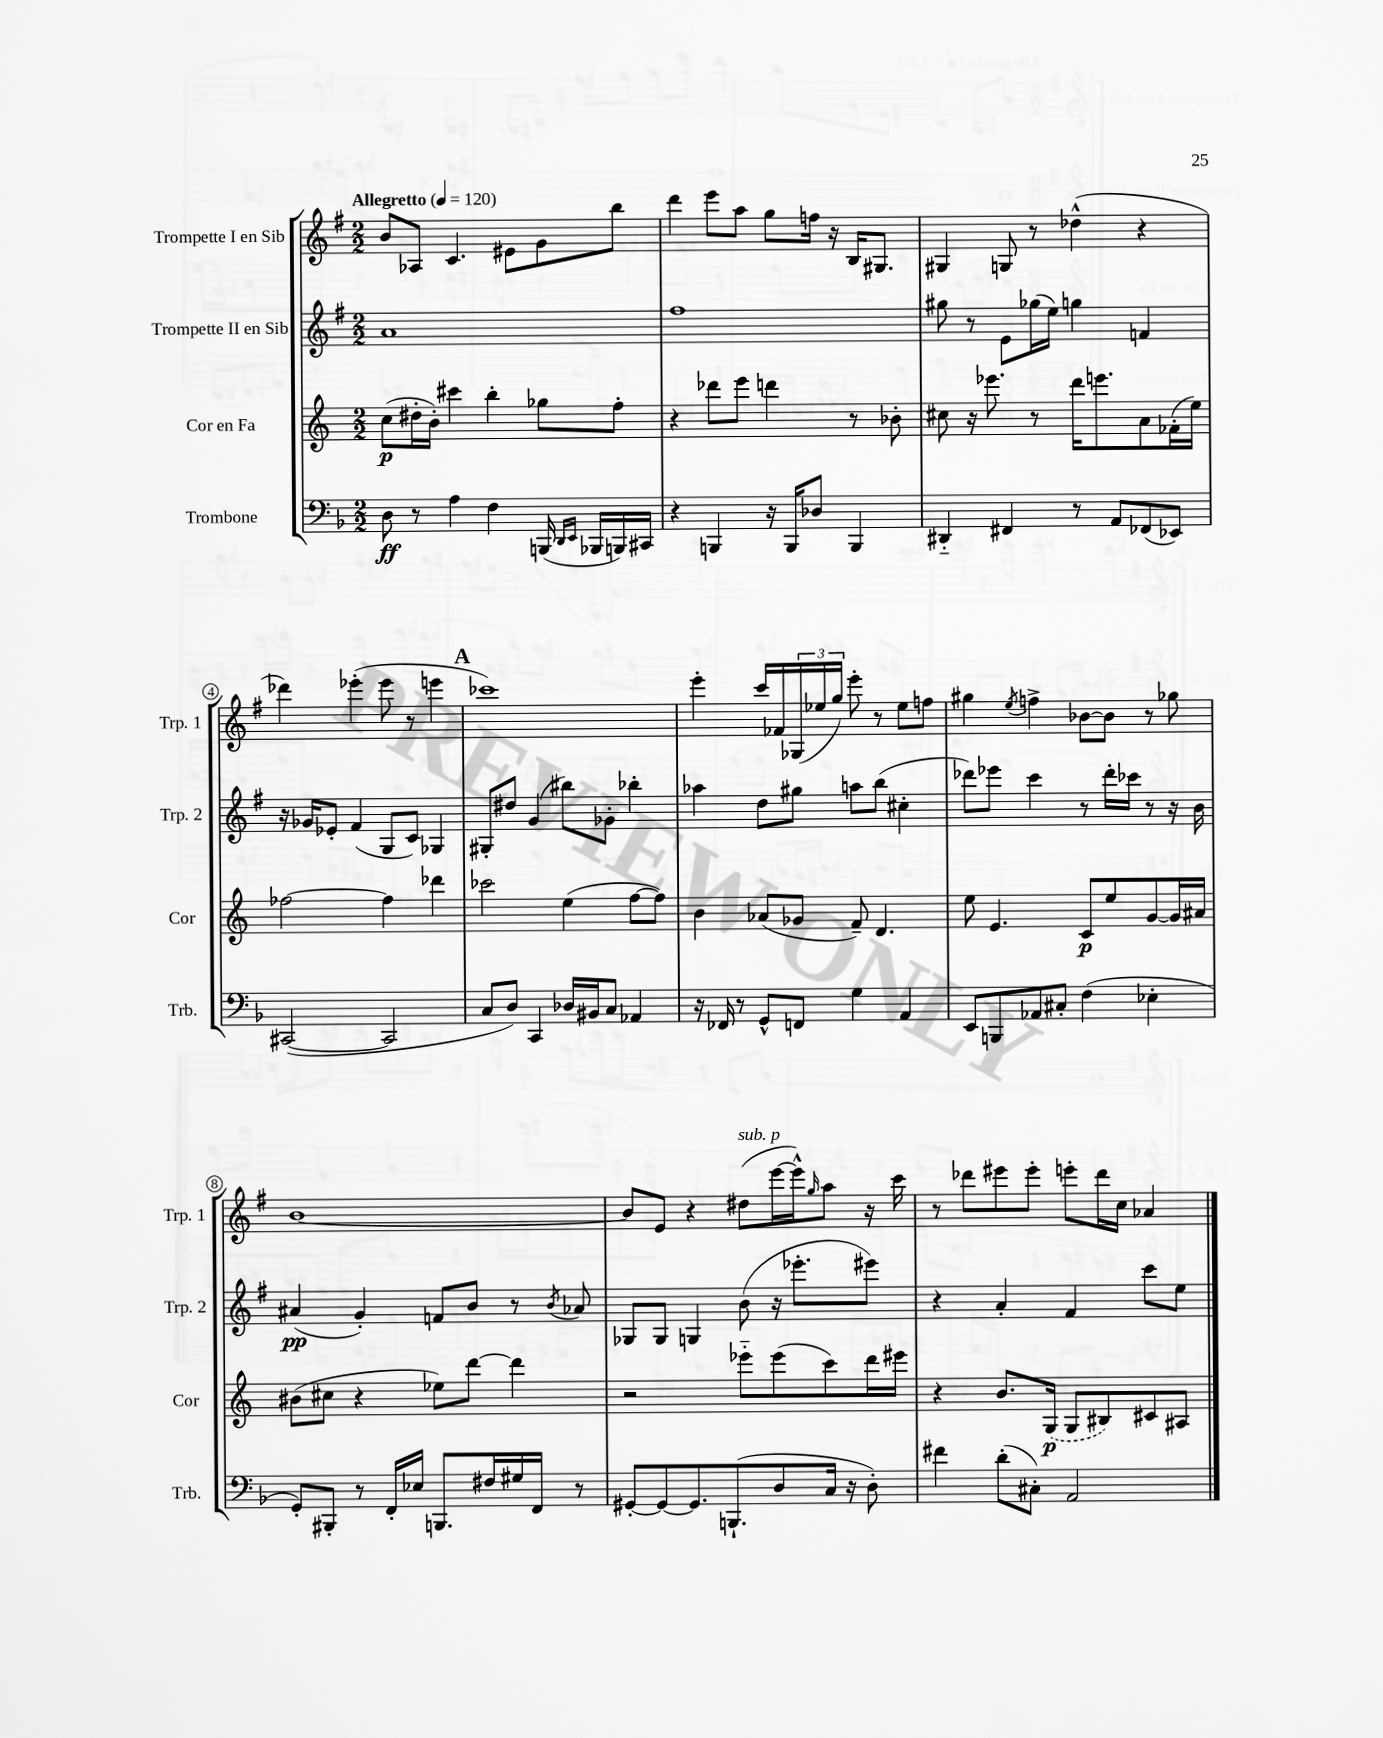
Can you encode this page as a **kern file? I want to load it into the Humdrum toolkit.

**kern	**dynam	**kern	**dynam	**kern	**dynam	**kern
*part4	*part4	*part3	*part3	*part2	*part2	*part1
*staff4	*staff4	*staff3	*staff3	*staff2	*staff2	*staff1
*I"Trombone	*	*I"Cor en Fa	*	*I"Trompette II en Sib	*	*I"Trompette I en Sib
*I'Trb.	*	*I'Cor	*	*I'Trp. 2	*	*I'Trp. 1
*clefF4	*	*clefG2	*	*clefG2	*	*clefG2
*k[b-]	*	*k[]	*	*k[f#]	*	*k[f#]
*M2/2	*	*M2/2	*	*M2/2	*	*M2/2
*MM120	*	*MM120	*	*MM120	*	*MM120
=1	=1	=1	=1	=1	=1	=1
!	!	!	!	!	!	!LO:TX:a:B:t=Allegretto
8D\	ff	(8cc\L	p	1a	.	8b/L
8r	.	16dd#X'\L	.	.	.	8A-X/J
.	.	16b'\JJ)	.	.	.	.
4A\	.	4ccc#X\	.	.	.	4.c/
4F\	.	4bb'\	.	.	.	.
.	.	.	.	.	.	8e#X\L
(16BBBn/	.	8gg-X\L	.	.	.	8g\
16qqDD/LL	.	.	.	.	.	.
16qqEE/JJ	.	.	.	.	.	.
16BBB-X/LL	.	.	.	.	.	.
16BBBn/)	.	8ff'\J	.	.	.	8bb\J
16CC#X/JJ	.	.	.	.	.	.
=2	=2	=2	=2	=2	=2	=2
4r	.	4r	.	1ff#	.	4ddd\
4BBBn/	.	8ddd-X\L	.	.	.	8eee\L
.	.	8eee\J	.	.	.	8aa\J
16r	.	4dddn\	.	.	.	8gg\L
16BBB/KL	.	.	.	.	.	.
8D-X/J	.	.	.	.	.	16ffn\Jk
.	.	.	.	.	.	16r
4BBB/	.	8r	.	.	.	16B/KL
.	.	.	.	.	.	8.G#X/J
.	.	8b-X'\	.	.	.	.
=3	=3	=3	=3	=3	=3	=3
4DD#X/	.	8cc#X\	.	8gg#X\	.	4G#X/
.	.	16r	.	8r	.	.
.	.	8.eee-X\	.	.	.	.
4FF#X/	.	.	.	8e\L	.	8Gn/
.	.	8r	.	(16gg-X\L	.	8r
.	.	.	.	16ee\JJ)	.	.
8r	.	16ddd\KL	.	4ggn\	.	(4dd-X^^\
.	.	8.eeen\	.	.	.	.
8AA/L	.	.	.	.	.	.
(8FF-X/	.	8a\	.	4fn/	.	4r
8EE-X/J)	.	(16f-X'\L	.	.	.	.
.	.	16ee\JJ)	.	.	.	.
!!LO:LB:g=z
=4	=4	=4	=4	=4	=4	=4
([2CC#X/	.	[2ff-X\	.	16r	.	4ddd-X\)
.	.	.	.	16g-X/KL	.	.
.	.	.	.	8e-X'/J	.	.
.	.	.	.	(4f#/	.	(4eee-X'\
2CC#/]	.	4ff-\]	.	8G/L	.	8eee-\
.	.	.	.	8c/J)	.	8r
.	.	4ddd-X\	.	4G-X/	.	4eeen\
!!LO:REH:place=s1:t=A
=5	=5	=5	=5	=5	=5	=5
8C/L	.	2ccc-X\	.	8G#X'/L	.	1ccc-X)
8D/J)	.	.	.	8dd#X/J	.	.
4CC/	.	.	.	(4g/	.	.
16D-X/LL	.	(4ee\	.	8bb#X\L)	.	.
16BB#X/J	.	.	.	.	.	.
8C/J	.	.	.	8g-X'\J	.	.
4AA-X/	.	[8ff\L	.	4bb-X'\	.	.
.	.	8ff\J])	.	.	.	.
=6	=6	=6	=6	=6	=6	=6
16r	.	4b\	.	4aa-X\	.	4eee'\
16FF-X/	.	.	.	.	.	.
8r	.	.	.	.	.	.
8GG^^/L	.	(8a-X/L	.	8dd\L	.	16ccc/LL
.	.	.	.	.	.	16f-X/
8FFn/J	.	8g-X/J	.	8gg#X\J	.	(24G-X/
.	.	.	.	.	.	24ee-X/
.	.	.	.	.	.	24gg/JJ)
4G\	.	8f~/)	.	8aan\L	.	8eee'\
.	.	4.d/	.	(8bb\J	.	8r
4AA/	.	.	.	4cc#X'\	.	8ee-\L
.	.	.	.	.	.	8ffn\J
=7	=7	=7	=7	=7	=7	=7
8EE/L	.	8ee\	.	8ddd-X\L)	.	4gg#X\
8BBBn/	.	4.e/	.	8eee-X\J	.	.
.	.	.	.	.	.	8qee/
8AA-X/	.	.	.	4ccc\	.	4ffn^\
8C#X'/J	.	.	.	.	.	.
(4F\	.	8c/L	p	8r	.	[8b-X\L
.	.	8ee/	.	16ddd-'\LL	.	8b-\J]
.	.	.	.	16ccc-X\JJ	.	.
4E-X'\	.	[8g/	.	8r	.	8r
.	.	16g/L]	.	16r	.	8gg-X\
.	.	16a#X/JJ	.	16b\	.	.
!!LO:LB:g=z
=8	=8	=8	=8	=8	=8	=8
8GG'/L)	.	(8b#X\L	.	(4a#X/	pp	[1b
8BBB#X'/J	.	8cc#X\J	.	.	.	.
8r	.	4r	.	4g'/)	.	.
16FF'/LL	.	.	.	.	.	.
16E-X/JJ	.	.	.	.	.	.
8.BBBn/L	.	8ee-X\L)	.	8fn/L	.	.
.	.	[8ddd\J	.	8b/J	.	.
16F#X/L	.	.	.	.	.	.
16G#X/	.	4ddd\]	.	8r	.	.
16FF/JJ	.	.	.	.	.	.
.	.	.	.	8qb/	.	.
8r	.	.	.	8a-X/	.	.
=9	=9	=9	=9	=9	=9	=9
[8GG#X'/L	.	2r	.	8G-X/L	.	8b/L]
8GG#/_	.	.	.	8G-/J	.	8e/J
8.GG#/]	.	.	.	4Gn/	.	4r
(8.BBBn`/	.	.	.	.	.	.
!	!	!	!	!	!	!LO:TX:a:i:t=sub. p
.	.	8eee-X\L	.	(8b\	.	(8dd#X\L
8D/	.	(8eee-\	.	16r	.	[16eee\L
.	.	.	.	8.eee-X'\L	.	16eee^^\J])
.	.	.	.	.	.	16qqgg/
16C/Jk	.	8ccc\)	.	.	.	8aa\J
16r	.	.	.	.	.	.
8D'\)	.	16ddd\L	.	8eee#X\J)	.	16r
.	.	16eee#X\JJ	.	.	.	16ccc\
=10	=10	=10	=10	=10	=10	=10
4f#X\	.	4r	.	4r	.	8r
.	.	.	.	.	.	8ddd-X\L
(8d'\L	.	8.b/L	.	4a'/	.	8eee#X\
8C#X'\J)	.	.	.	.	.	8eee#'\J
.	.	(16G/Jk	p	.	.	.
2AA/	.	8G/L	.	4f#/	.	8eeen'\L
.	.	8B#X/)	.	.	.	16ddd-\L
.	.	.	.	.	.	16cc\JJ
.	.	8c#X/	.	8ccc\L	.	4a-X/
.	.	8A#X/J	.	8ee\J	.	.
==	==	==	==	==	==	==
*-	*-	*-	*-	*-	*-	*-
